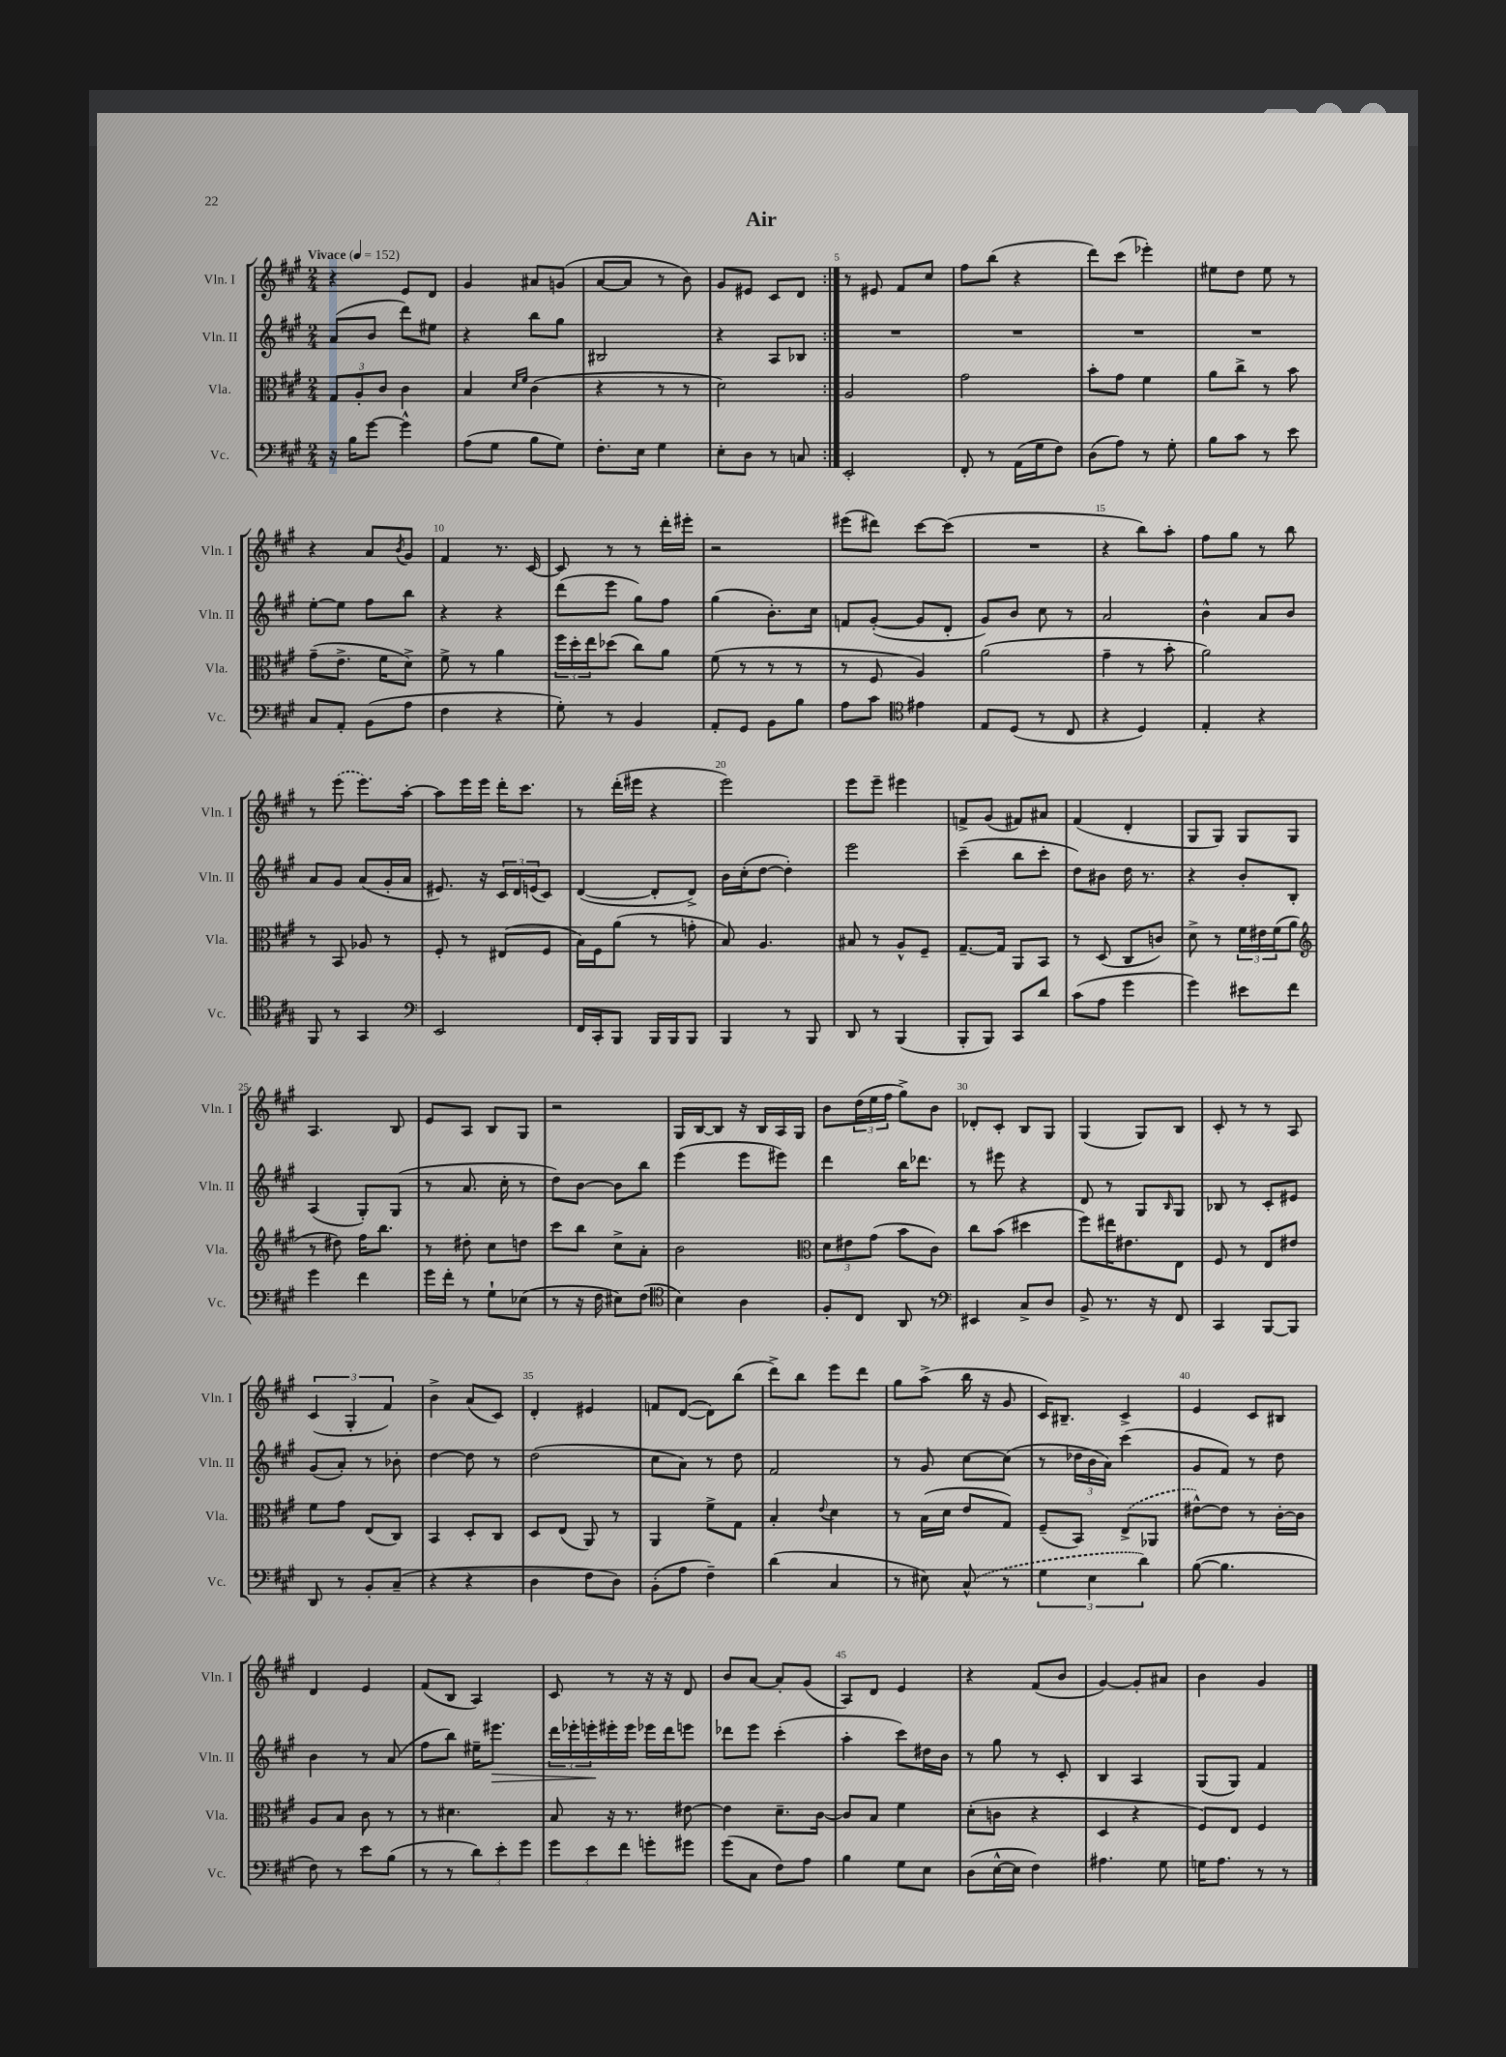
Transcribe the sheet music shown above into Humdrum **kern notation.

**kern	**kern	**kern	**kern
*staff4	*staff3	*staff2	*staff1
*clefF4	*clefC3	*clefG2	*clefG2
*k[f#c#g#]	*k[f#c#g#]	*k[f#c#g#]	*k[f#c#g#]
*M2/4	*M2/4	*M2/4	*M2/4
*MM152	*MM152	*MM152	*MM152
16r	12G#	(8a	4r
16B	.	.	.
.	12A'	.	.
[8g#	.	8b	.
.	12c#	.	.
4g#^^]	4c#	8ddd)	8e
.	.	8ee#	8d
=	=	=	=
(8A	4B	4r	4g#
8G#	.	.	.
.	16qqd	.	.
.	16qqf#	.	.
8B	(4c#	8bb	8a#
8G#)	.	8gg#	(8g
=	=	=	=
8.F#'	4r	2B#	[8a
.	.	.	8a]
16E	.	.	.
4G#	8r	.	8r
.	8r	.	8b)
=	=	=	=
8E'	2d)	4r	8g#
8D	.	.	8e#
8r	.	8A	8c#
8C	.	8B-	8d
=:|!	=:|!	=:|!	=:|!
2EE'	2A	2r	8r
.	.	.	8e#
.	.	.	8f#
.	.	.	8cc#
=	=	=	=
8FF#'	2g#	2r	8ff#
8r	.	.	(8bb
(16AA	.	.	4r
16G#	.	.	.
8F#)	.	.	.
=	=	=	=
(8D	8b'	2r	8ddd)
8A)	8g#	.	(8ccc#
8r	4f#	.	4eee-')
8G#'	.	.	.
=	=	=	=
8B	8a	2r	8ee#
8c#	8cc#^	.	8dd
8r	8r	.	8ee#
8e	8b	.	8r
=	=	=	=
8C#	(8g#~	[8ee'	4r
8AA'	8.e^	8ee]	.
(8BB	.	8ff#	8a
.	16f#	.	.
.	.	.	8qb
8A	8d^)	8bb	8g#
=	=	=	=
4F#	8f#^	4r	4f#
.	8r	.	.
4r	4a	4r	8.r
.	.	.	[16c#
=	=	=	=
8G#')	24ff#	(8ddd	8c#]
.	24dd'	.	.
.	24ee	.	.
8r	(8dd-	8eee	8r
4BB	8cc#)	8gg#)	8r
.	8a	8ff#	16ddd'
.	.	.	16eee#'
=	=	=	=
8AA'	(8f#	(4gg#	2r
8GG#	8r	.	.
8BB	8r	8.b')	.
8B	8r	.	.
.	.	16cc#	.
=	=	=	=
8A	8r	8f	(8eee#
8c#	8F#	([8g#'	8ddd#)
*clefC4	*	*	*
4e#	4A)	8g#]	[8ccc#
.	.	8d'	(8ccc#]
=	=	=	=
8E	(2a	8g#)	2r
(8D	.	8b	.
8r	.	8cc#	.
8C#	.	8r	.
=	=	=	=
4r	4g#~	2a	4r
4D)	8r	.	8bb)
.	8b'	.	8aa'
=	=	=	=
4E'	2a)	4b^^	8ff#
.	.	.	8gg#
4r	.	8a	8r
.	.	8b	8bb
=	=	=	=
8FF#	8r	8a	8r
8r	8BB	8g#	(8eee
4GG#	8A-	(8a	8.eee)
.	8r	16g#'	.
.	.	16a	[16aa'
=	=	=	=
*clefF4	*	*	*
2EE	8F#'	8.e#)	8aa]
.	8r	.	16eee
.	.	16r	16eee
.	(8E#	24c#	16ddd'
.	.	24d	.
.	.	.	8.ccc#
.	.	(24e	.
.	8F#	8c#)	.
=	=	=	=
16FF#	16B)	([4d	8r
16CC#'	16F#	.	.
8BBB	(8a	.	(16ddd'
.	.	.	16eee#
16BBB	8r	8d']	4r
16BBB	.	.	.
8BBB	8g'	8d^)	.
=	=	=	=
4BBB	8B)	16b	2eee)
.	.	(16cc#'	.
.	4.A	[8dd	.
8r	.	4dd'])	.
8BBB	.	.	.
=	=	=	=
8DD	8B#	2eee	8eee
8r	8r	.	8eee~
(4BBB	8A^^	.	4eee#
.	8F#~	.	.
=	=	=	=
8BBB'	[8.G#~	(4ccc#~	8f^
8BBB)	.	.	(8g#
.	16G#]	.	.
8CC#	8AA	8bb	8f#)
8d	8BB	8ccc#'	8a#
=	=	=	=
(8c#	8r	8dd)	(4f#
8A	(8D	8b#	.
4g#	8C#	16dd	4d'
.	.	8.r	.
.	8c)	.	.
=	=	=	=
4g#)	8d^	4r	8G#
.	8r	.	8G#)
8e#	24f#	8b'	8G#
.	24e#	.	.
.	(24f#	.	.
8f#	8a	8B'	8G#
=	=	=	=
*	*clefG2	*	*
4g#	8r	(4A	4.A
.	8dd#)	.	.
4f#	16ff#	8G#')	.
.	8.bb	.	.
.	.	(8G#	8B
=	=	=	=
16g#	8r	8r	8e
16f#'	.	.	.
8r	8dd#'	8.a	8A
8G#`	8cc#	.	8B
.	.	16cc#'	.
(8E-	8dd	8r	8G#
=	=	=	=
8r	8ccc#	8dd)	2r
16r	8bb	[8b	.
16F#	.	.	.
8E#)	8cc#^	8b]	.
(8F#	8a'	8bb	.
=	=	=	=
*clefC4	*	*	*
4B)	2b	(4eee	16G#
.	.	.	[16B
.	.	.	8B]
4A	.	8eee	16r
.	.	.	16B
.	.	8eee#)	16A
.	.	.	16G#
=	=	=	=
*	*clefC3	*	*
8F#'	12d	4ddd	8b
.	12e#	.	.
8C#	.	.	(24dd
.	(12g#	.	24ee
.	.	.	24ff#
8AA	8b	16bb	8gg#^)
.	.	8.ddd-	.
8r	8c#)	.	8b
=	=	=	=
*clefF4	*	*	*
4EE#	8cc#	8r	8d-'
.	(8b	8eee#	8c#'
8C#^	4dd#	4r	8B
8D	.	.	8G#
=	=	=	=
8BB^	8ff#)	8d	(4G#
8.r	16ee#	8r	.
.	8.e#	.	.
.	.	8G#	8G#)
16r	.	.	.
.	.	16qqB	.
8FF#	8E	8G#	8B
=	=	=	=
4CC#	8F#	8B-	8c#'
.	8r	8r	8r
[8BBB	8E	8c#'	8r
8BBB]	8e#	8e#	8A
=	=	=	=
8DD	8f#	(8g#	(6c#
8r	8g#	8a')	.
.	.	.	6G#'
8BB'	(8E	8r	.
.	.	.	6f#)
(8C#~	8C#)	8b-'	.
=	=	=	=
4r	4BB	[4dd	4b^
4r	8D'	8dd]	(8a
.	8C#	8r	8c#)
=	=	=	=
4D	8D	(2dd	4d'
.	(8E	.	.
8F#	8AA)	.	4e#
8D)	8r	.	.
=	=	=	=
(8BB'	4AA	8cc#	8f
8A	.	8a)	([8d
4F#~)	8f#^	8r	8d])
.	8G#	8dd	(8bb
=	=	=	=
(4d	4B'	2f#	8ddd^)
.	.	.	8bb
.	8qqe	.	.
4C#	4d	.	8eee
.	.	.	8ddd
=	=	=	=
8r	8r	8r	8gg#
8E#)	(16B	8g#	(8aa^
.	16d	.	.
(8C#^^	8e	[8cc#	16bb
.	.	.	16r
8r	8G#)	(8cc#]	8g#
=	=	=	=
6G#	(8F#~	8r	16c#)
.	.	.	8.B#~
.	8BB)	24dd-	.
6E	.	24b	.
.	.	24a)	.
.	(8E^	(4ccc#	4c#^
6d)	.	.	.
.	8AA-	.	.
=	=	=	=
([8B	[8e#^^)	8g#	4e
4.B]	8e#]	8f#)	.
.	8r	8r	8c#
.	[16c#'	8dd	8B#
.	16c#]	.	.
=	=	=	=
8F#)	8A	4b	4d
8r	8B	.	.
8e	8c#	8r	4e
(8B	8r	(8a	.
=	=	=	=
8r	8r	8ff#	(8f#
8r	4.d#	8bb)	8B
12d)	.	16ee#~	4A)
.	.	8.eee#	.
12e'	.	.	.
12g#	.	.	.
=	=	=	=
12g#	8B	24ddd	8c#
.	.	24eee-'	.
12e	.	24eee'	.
.	16r	16eee#'	8r
12f#	.	.	.
.	8.r	16eee#	.
8g'	.	16eee-	16r
.	.	16ddd	16r
8g#	[8e#	8eee	8d
=	=	=	=
(8g#	4e#]	8ddd-	8b
8C#	.	8eee	[8a
8F#)	8.d~	(4ccc#'	8a']
8A	.	.	(8g#
.	[16c#	.	.
=	=	=	=
4B	8c#]	4aa'	8A)
.	8B	.	8d
8G#	4f#	8ccc#)	4e
8E	.	16dd#	.
.	.	16b	.
=	=	=	=
(8D	(8d'	8r	4r
[16E^^	8c	8gg#	.
16E]	.	.	.
4F#)	4r	8r	(8f#
.	.	8c#'	8b
=	=	=	=
4.A#	4D	4B	[4g#)
.	4r	4A	8g#']
8G#	.	.	8a#
=	=	=	=
16G	8F#)	(8G#	4b
8.A	.	.	.
.	8E	8G#)	.
8r	4F#	4f#	4g#
8r	.	.	.
==	==	==	==
*-	*-	*-	*-
